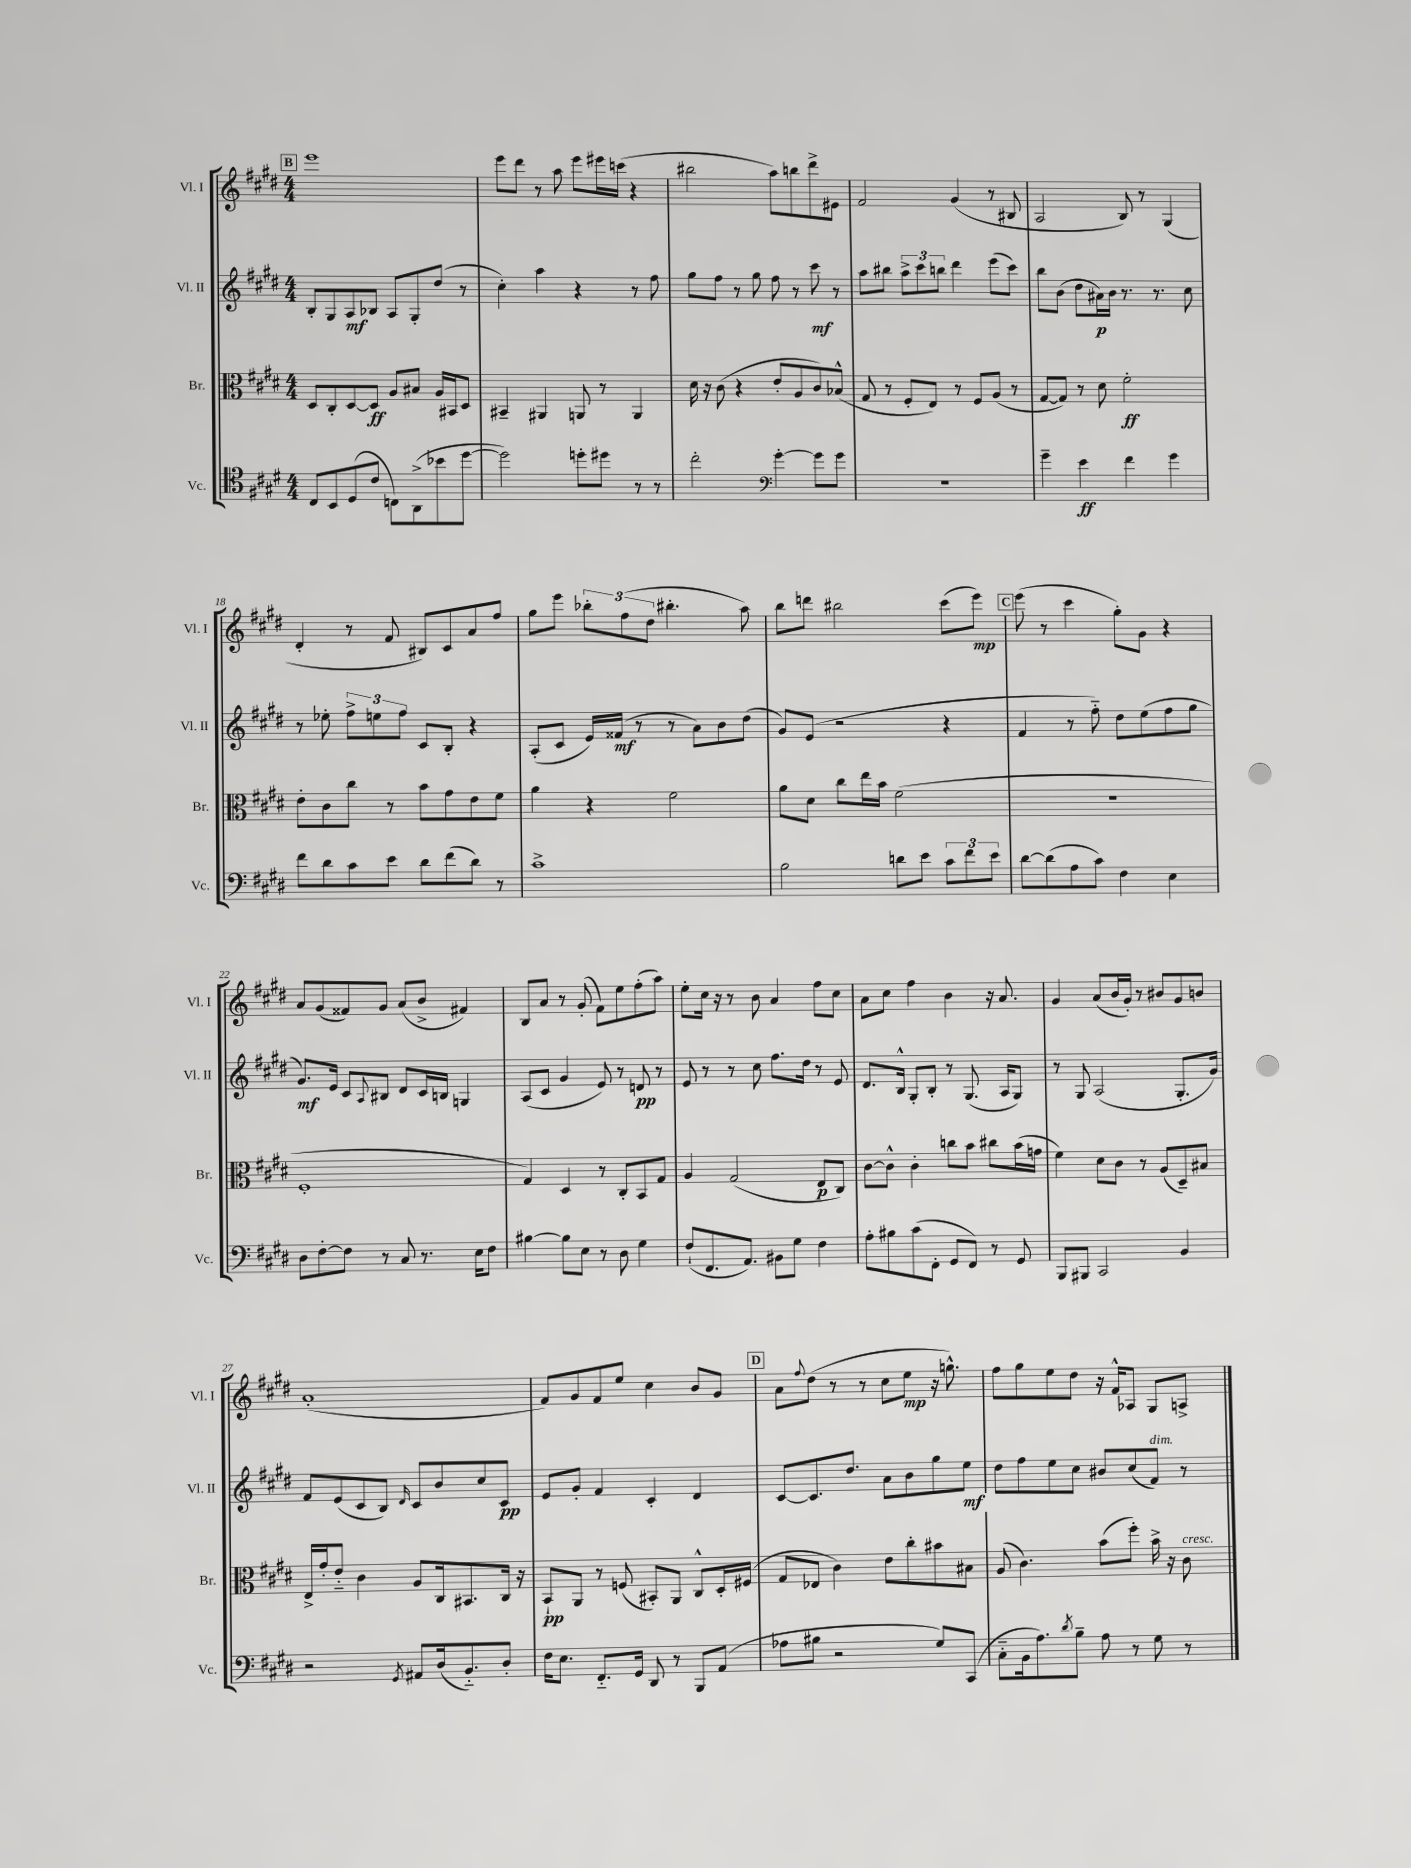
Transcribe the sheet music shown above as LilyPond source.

<<
\new StaffGroup <<
\new Staff = "s0" \with { instrumentName = "Vl. I" shortInstrumentName = "Vl. I" } {
    \clef treble \key e \major \numericTimeSignature \time 4/4
    \mark \markup { \box "B" } e'''1 |
    e'''8 dis'''8 r8 a''8 e'''8 eis'''16 c'''16( r4 |
    bis''2 a''8) b''8 dis'''8-> eis'8 |
    fis'2 gis'4( r8 bis8 |
    a2 b8) r8 gis4( |
    dis'4-. r8 fis'8 bis8) cis'8 a'8 fis''8 |
    gis''8 e'''8 \tuplet 3/2 { bes''8-. fis''8( dis''8 } bis''4.-. a''8) |
    b''8 d'''8 bis''2 cis'''8( e'''8\mp) |
    \mark \markup { \box "C" } e'''8( r8 cis'''4 gis''8-.) gis'8 r4 |
    a'8 gis'8( fisis'8) gis'8 a'8( b'8-> fis'4) |
    b8 a'8 r8 gis'8-.( fis'8) e''8 fis''8-.( a''8) |
    e''8-. cis''16 r16 r8 b'8 a'4 fis''8 cis''8 |
    a'8 cis''8 fis''4 b'4 r16 a'8. |
    gis'4 a'8( b'16 gis'16-.) r8 bis'8 gis'8 b'8 |
    a'1-.( |
    fis'8) gis'8 fis'8 e''8 cis''4 b'8 gis'8 |
    \mark \markup { \box "D" } a'8 \appoggiatura { fis''8 } dis''8( r8 r8 cis''8 e''8\mp r16 g''8.-^) |
    fis''8 gis''8 e''8 dis''8 r16 fis'16-^ aes8 gis8 a8-> \bar "|." |
}
\new Staff = "s1" \with { instrumentName = "Vl. II" shortInstrumentName = "Vl. II" } {
    \clef treble \key e \major \numericTimeSignature \time 4/4
    \mark \markup { \box "B" } b8-. gis8 a8\mf bes8 a8 gis8-. dis''8( r8 |
    cis''4-.) a''4 r4 r8 fis''8 |
    gis''8 fis''8 r8 gis''8 fis''8 r8 cis'''8\mf r8 |
    a''8 bis''8 \tuplet 3/2 { a''8-> cis'''8 b''8 } dis'''4 e'''8( cis'''8) |
    b''8 b'8( dis''8 ais'16\p) b'16 r8. r8. cis''8 |
    r8 ees''8-. \tuplet 3/2 { fis''8-> e''8 fis''8 } cis'8 b8-. r4 |
    a8-.( cis'8 e'16) fisis'16\mf( r8 r8 a'8) b'8 dis''8( |
    gis'8) e'8( r2 r4 |
    \mark \markup { \box "C" } fis'4 r8 fis''8-_) dis''8 e''8( fis''8 gis''8 |
    gis'8.\mf) e'16 cis'8 \appoggiatura { a8 } bis8 dis'8 cis'16 b16 g4 |
    a8( cis'8 gis'4 e'8) r8 d'8\pp r8 |
    e'8 r8 r8 cis''8 fis''8. dis''16 r8 e'8 |
    dis'8. b16-^ gis8-. b8-. r8 gis8.( a16 gis8) |
    r8 gis8 a2( gis8.-. gis'16) |
    fis'8 e'8( cis'8 b8) \grace { dis'16 } cis'8 b'8 cis''8 cis'8\pp |
    e'8 gis'8-. fis'4 cis'4-. dis'4 |
    \mark \markup { \box "D" } cis'8~ cis'8. dis''8. a'8 b'8 gis''8 e''8\mf |
    dis''8 fis''8 e''8 cis''8 bis'8 cis''8( fis'8^\markup { \italic "dim." }) r8 \bar "|." |
}
\new Staff = "s2" \with { instrumentName = "Br." shortInstrumentName = "Br." } {
    \clef alto \key e \major \numericTimeSignature \time 4/4
    \mark \markup { \box "B" } dis8 cis8-. dis8~ dis8\ff a8 bis8 a16 bis,16 dis8 |
    bis,4-- ais,4 a,8 r8 a,4 |
    dis'16 r16 cis'8( r4 e'8-. a8 cis'8) bes8-^( |
    gis8 r8 fis8-. e8) r8 fis8 a8( r8 |
    gis8~ gis8) r8 dis'8 fis'2-.\ff |
    e'8-. cis'8 cis''8 r8 b'8 gis'8 e'8 fis'8 |
    a'4 r4 fis'2 |
    a'8 dis'8 cis''8 e''16 b'16 fis'2( |
    \mark \markup { \box "C" } r1 |
    fis1-. |
    gis4) dis4 r8 cis8-. b,8 gis8 |
    a4 gis2( e8\p cis8) |
    cis'8~ cis'8-^ cis'4-. c''8 b'8 cis''8 b'16( g'16 |
    fis'4) dis'8 cis'8 r8 a8( dis8--) bis8 |
    e16-> gis'16-. e'8-_ cis'4 a8 cis16 bis,8. cis16 r16 |
    b,8-!\pp a,8 r8 f8( bis,8-.) a,8 cis8-^ dis16-. fis16( |
    \mark \markup { \box "D" } gis8 ees8 cis'4) e'8 cis''8-. bis'8 bis8 |
    a8( cis'4.) b'8( fis''8-.) b'16-> r16 cis'8^\markup { \italic "cresc." } \bar "|." |
}
\new Staff = "s3" \with { instrumentName = "Vc." shortInstrumentName = "Vc." } {
    \clef tenor \key e \major \numericTimeSignature \time 4/4
    \mark \markup { \box "B" } cis8 b,8 dis8( cis'8 c8) a,8->( bes'8 dis''8~ |
    dis''2) d''8-. dis''8 r8 r8 |
    cis''2-. \clef bass gis'4~-. gis'8 gis'8 |
    R1 |
    gis'4-- e'4\ff fis'4 gis'4 |
    fis'8 dis'8 cis'8 e'8 dis'8 fis'8( dis'8) r8 |
    cis'1-> |
    b2 d'8 e'8 \tuplet 3/2 { cis'8 fis'8 e'8 } |
    \mark \markup { \box "C" } dis'8~ dis'8( a8 cis'8) fis4 e4 |
    dis8 fis8~-. fis8 r8 cis8 r8. e16 fis8 |
    bis4~ bis8 e8 r8 dis8 gis4 |
    fis8-!( fis,8. a,8.) bis,8 gis8 fis4 |
    a8-. bis8 cis'8( fis,8-. gis,8 fis,8) r8 gis,8 |
    b,,8 bis,,8 cis,2 b,4 |
    r2 \acciaccatura { gis,8 } ais,8 dis16( b,8.-_) dis8-. |
    fis16 e8. fis,8.-_ gis,16 dis,8 r8 b,,8 a,8( |
    \mark \markup { \box "D" } aes8 bis8 r2 gis8) cis,8( |
    cis8-_ b,16 a8.) \acciaccatura { dis'8 } b8-- a8 r8 gis8 r8 \bar "|." |
}
>>
>>
\layout { \context { \Score currentBarNumber = #13 } }
